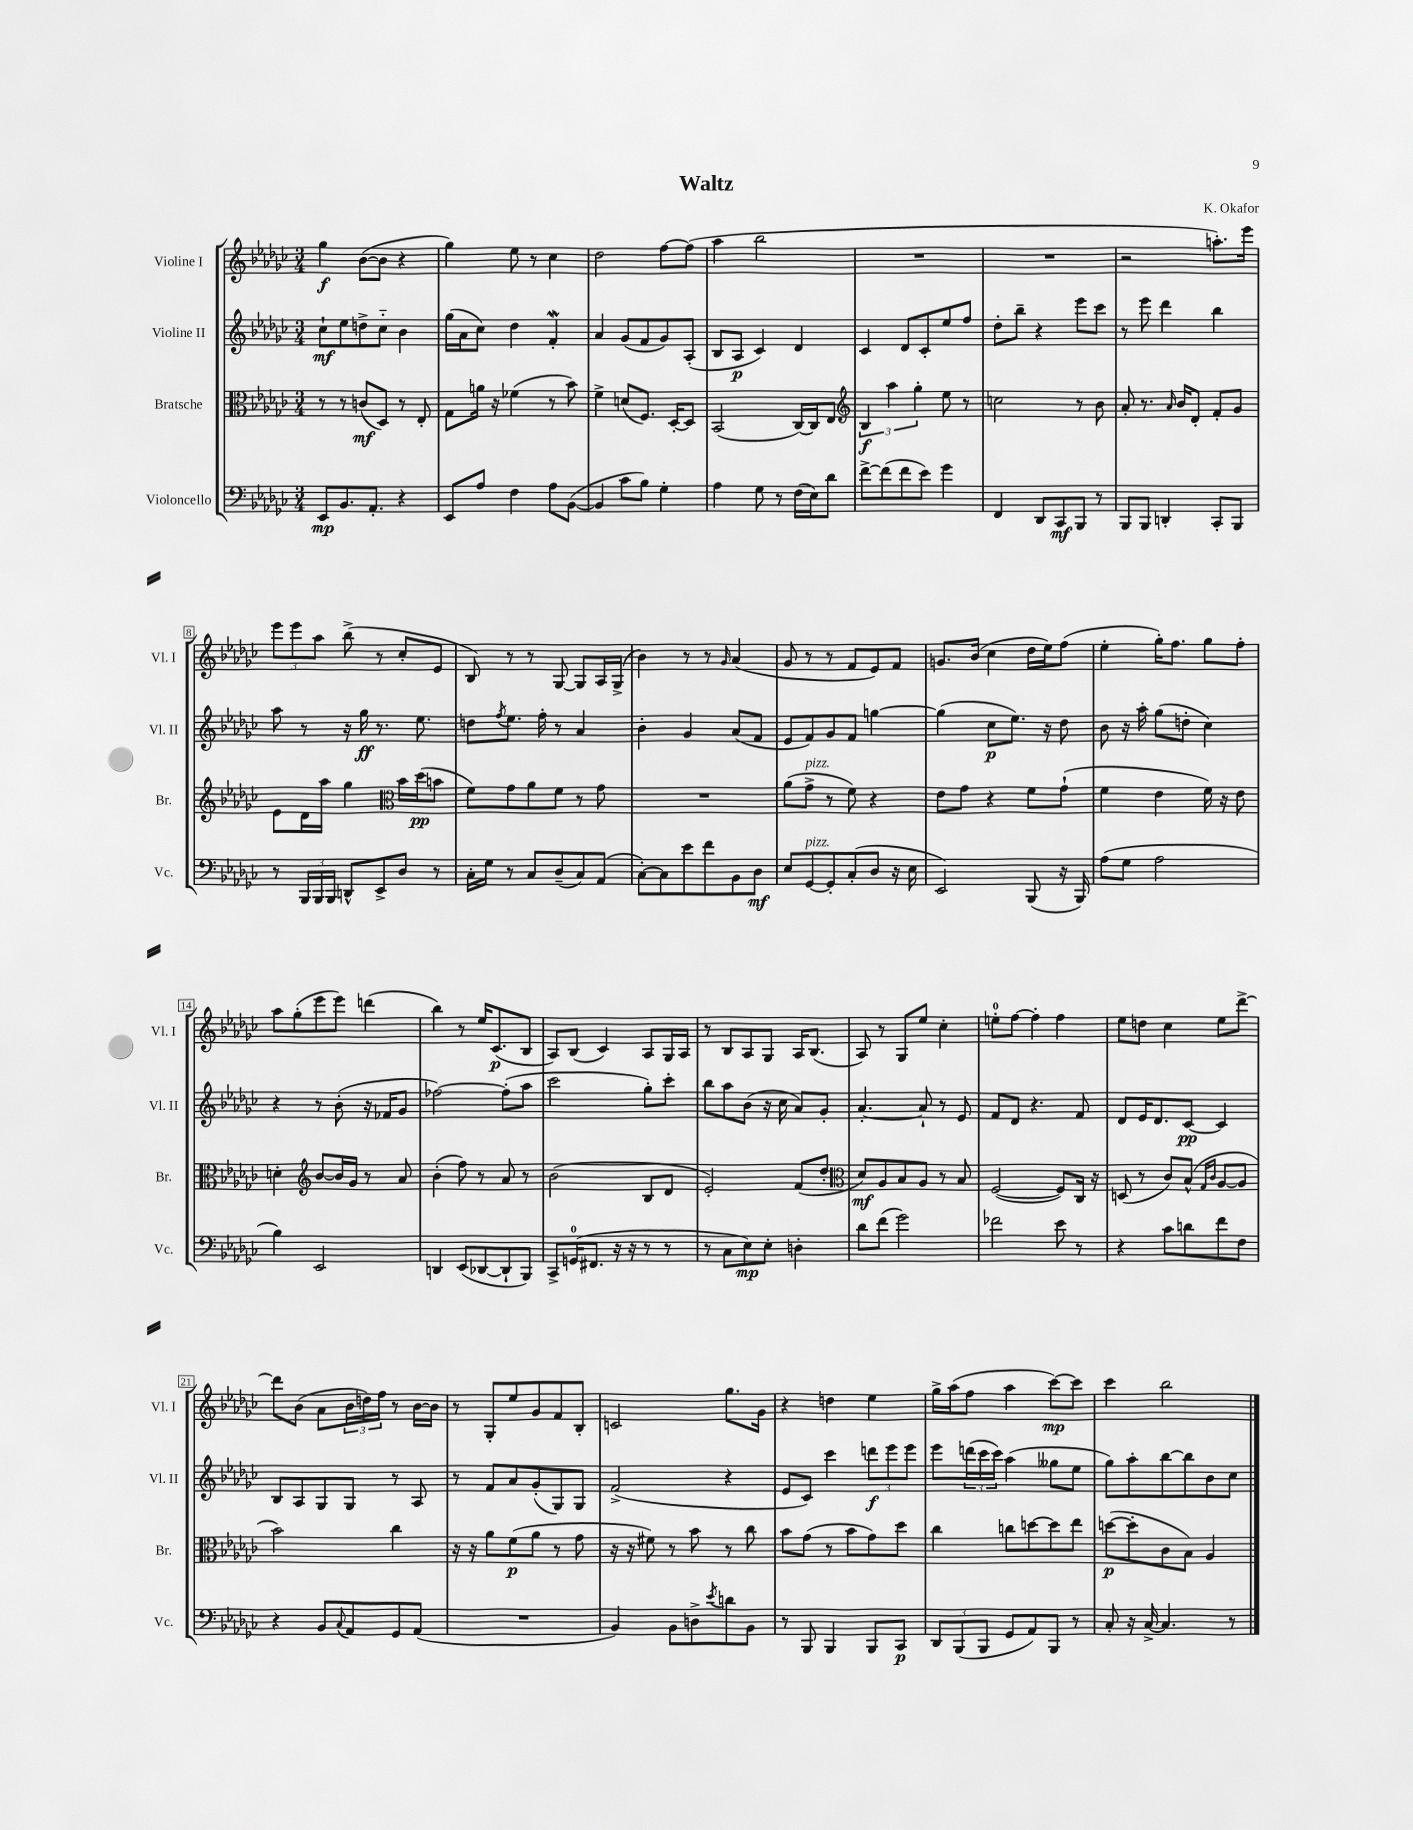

**kern	**dynam	**kern	**dynam	**kern	**dynam	**kern	**dynam
*part4	*part4	*part3	*part3	*part2	*part2	*part1	*part1
*staff4	*staff4	*staff3	*staff3	*staff2	*staff2	*staff1	*staff1
*I"Violoncello	*	*I"Bratsche	*	*I"Violine II	*	*I"Violine I	*
*I'Vc.	*	*I'Br.	*	*I'Vl. II	*	*I'Vl. I	*
*clefF4	*	*clefC3	*	*clefG2	*	*clefG2	*
*k[b-e-a-d-g-c-]	*	*k[b-e-a-d-g-c-]	*	*k[b-e-a-d-g-c-]	*	*k[b-e-a-d-g-c-]	*
*M3/4	*	*M3/4	*	*M3/4	*	*M3/4	*
=1	=1	=1	=1	=1	=1	=1	=1
8EE-/L	mp	8r	.	8cc-`\L	mf	4gg-\	f
8.BB-/	.	8r	.	8ee-\	.	.	.
.	.	(8cn/L	mf	8ddn^\	.	([8b-\L	.
8.AA-'/J	.	.	.	.	.	.	.
.	.	8D-/J)	.	8cc-\J	.	8b-\J]	.
4r	.	8r	.	4b-\	.	4r	.
.	.	8E-'/	.	.	.	.	.
=2	=2	=2	=2	=2	=2	=2	=2
8EE-/L	.	8G-\L	.	(16gg-\LL	.	4gg-\)	.
.	.	.	.	16a-\J	.	.	.
8A-/J	.	16an\Jk	.	8cc-\J)	.	.	.
.	.	16r	.	.	.	.	.
4F\	.	(4f-X\	.	4dd-\	.	8ee-\	.
.	.	.	.	.	.	8r	.
8A-\L	.	8r	.	4fW'/	.	4cc-\	.
([8BB-\J	.	8b-\)	.	.	.	.	.
=3	=3	=3	=3	=3	=3	=3	=3
4BB-/]	.	4f^\	.	4a-/	.	2dd-\	.
8c-\L	.	(8dn/L	.	(8g-/L	.	.	.
8B-\J)	.	8.F/J)	.	8f/	.	.	.
4G-'\	.	.	.	8g-/)	.	[8ff\L	.
.	.	[16D-'/KL	.	.	.	.	.
.	.	8D-/J]	.	(8A-'/J	.	(8ff\J]	.
=4	=4	=4	=4	=4	=4	=4	=4
4A-\	.	(2BB-/	.	8B-/L	.	4aa-\	.
.	.	.	.	8A-/J	p	.	.
8G-\	.	.	.	4c-/)	.	2bb-\	.
8r	.	.	.	.	.	.	.
(16F\LL	.	[16C-/LL)	.	4d-/	.	.	.
16E-\J)	.	16C-/J]	.	.	.	.	.
8d-\J	.	8E-/J	.	.	.	.	.
=5	=5	=5	=5	=5	=5	=5	=5
*	*	*clefG2	*	*	*	*	*
[8f^\L	.	6B-/	f	4c-/	.	2.r	.
(8f\]	.	.	.	.	.	.	.
.	.	6aa-\	.	.	.	.	.
8f\	.	.	.	8d-/L	.	.	.
.	.	6gg-'\	.	.	.	.	.
8e-\J)	.	.	.	8c-'/	.	.	.
4g-\	.	8ee-\	.	8ee-/	.	.	.
.	.	8r	.	8ff/J	.	.	.
=6	=6	=6	=6	=6	=6	=6	=6
4FF/	.	2ccn\	.	8dd-'\L	.	2.r	.
.	.	.	.	8bb-~\J	.	.	.
8DD-/L	.	.	.	4r	.	.	.
8CC-/	mf	.	.	.	.	.	.
8BBB-/J	.	8r	.	8eee-\L	.	.	.
8r	.	8b-\	.	8ccc-\J	.	.	.
=7	=7	=7	=7	=7	=7	=7	=7
8BBB-/L	.	8a-'/	.	8r	.	2r	.
8BBB-/J	.	8.r	.	8eee-\	.	.	.
4DDn'/	.	.	.	4ddd-\	.	.	.
.	.	16qqa-/	.	.	.	.	.
.	.	16b-/KL	.	.	.	.	.
.	.	8d-'/J	.	.	.	.	.
8CC-'/L	.	8f'/L	.	4bb-\	.	8.aan'\L)	.
8BBB-/J	.	8g-/J	.	.	.	.	.
.	.	.	.	.	.	16eee-\Jk	.
!!LO:LB:g=z
=8	=8	=8	=8	=8	=8	=8	=8
8r	.	8e-\L	.	8aa-\	.	12eee-\L	.
.	.	.	.	.	.	12eee-\	.
24BBB-/LL	.	16d-\L	.	8r	.	.	.
24BBB-/	.	.	.	.	.	12aa-\J	.
.	.	16aa-\JJ	.	.	.	.	.
24BBB-/JJ	.	.	.	.	.	.	.
8DDn^^/L	.	4gg-\	.	16r	.	(8bb-^\	.
.	.	.	.	16gg-\	ff	.	.
8EE-^/	.	.	.	8.r	.	8r	.
*	*	*clefC3	*	*	*	*	*
8D-/J	.	16b-\LL	.	.	.	8cc-'/L	.
.	.	(16dd-\J	pp	8.ee-\	.	.	.
8r	.	8bn\J	.	.	.	8e-/J	.
=9	=9	=9	=9	=9	=9	=9	=9
16C-'\LL	.	8f\L)	.	8ddn\L	.	8B-/)	.
16G-\JJ	.	.	.	.	.	.	.
.	.	.	.	8qff/	.	.	.
8r	.	8g-\	.	8.ee-\J	.	8r	.
8C-/L	.	8a-\	.	.	.	8r	.
.	.	.	.	16ff'\	.	.	.
(8D-~/	.	8f\J	.	8r	.	[8G-/	.
8C-/)	.	8r	.	4a-/	.	8G-/L]	.
(8AA-/J	.	8g-\	.	.	.	16A-/L	.
.	.	.	.	.	.	(16G-^/JJ	.
=10	=10	=10	=10	=10	=10	=10	=10
[8C-'\L)	.	2.r	.	4b-'\	.	4b-\)	.
8C-\]	.	.	.	.	.	.	.
8e-\	.	.	.	4g-/	.	8r	.
8f\	.	.	.	.	.	8r	.
.	.	.	.	.	.	16qqg-/	.
8BB-\	.	.	.	(8a-/L	.	(4a-/	.
8D-\J	mf	.	.	8f/J	.	.	.
=11	=11	=11	=11	=11	=11	=11	=11
8E-/L	.	(8a-\L	.	8e-/L	.	8g-/	.
!	!	!LO:TX:a:i:t=pizz.	!	!	!	!	!
!LO:TX:a:i:t=pizz.	!	!	!	!	!	!	!
[8GG-/	.	8g-^\J	.	8f/)	.	8r	.
8GG-'/]	.	8r	.	8g-/	.	8r	.
(8C-'/	.	8f\)	.	8f/J	.	8f/L	.
8D-/J	.	4r	.	[4ggn\	.	8e-/)	.
16r	.	.	.	.	.	8f/J	.
16E-\	.	.	.	.	.	.	.
=12	=12	=12	=12	=12	=12	=12	=12
2EE-/)	.	8e-\L	.	(4gg\]	.	8.gn/L	.
.	.	8g-\J	.	.	.	.	.
.	.	.	.	.	.	(16b-/Jk	.
.	.	4r	.	8cc-\L	p	4cc-\	.
.	.	.	.	8.ee-\J)	.	.	.
(8BBB-/	.	8f\L	.	.	.	16dd-\LL	.
.	.	.	.	16r	.	16ee-\J)	.
16r	.	(8g-`\J	.	8dd-\	.	(8ff\J	.
16BBB-/)	.	.	.	.	.	.	.
=13	=13	=13	=13	=13	=13	=13	=13
(8A-\L	.	4f\	.	8b-\	.	4ee-'\	.
8G-\J	.	.	.	16r	.	.	.
.	.	.	.	16aa-'\	.	.	.
2A-\	.	4e-\	.	(8gg-\L	.	16gg-'\KL)	.
.	.	.	.	.	.	8.ff\J	.
.	.	.	.	8ddn'\J	.	.	.
.	.	16f\)	.	4cc-\)	.	8gg-\L	.
.	.	16r	.	.	.	.	.
.	.	8e-\	.	.	.	8ff'\J	.
!!LO:LB:g=z
=14	=14	=14	=14	=14	=14	=14	=14
4B-\)	.	4dn'\	.	4r	.	8aa-\L	.
.	.	.	.	.	.	(8gg-'\	.
*	*	*clefG2	*	*	*	*	*
2EE-/	.	[8b-/L	.	8r	.	8eee-\	.
.	.	16b-/L]	.	(8b-'\	.	8eee-\J)	.
.	.	16g-/JJ	.	.	.	.	.
.	.	8r	.	16r	.	(4dddn\	.
.	.	.	.	16f-X/KL	.	.	.
.	.	8a-/	.	8g-/J	.	.	.
=15	=15	=15	=15	=15	=15	=15	=15
4DDn/	.	(4b-'\	.	[2ff-X\)	.	4bb-\)	.
(8EE-/L	.	8ff\)	.	.	.	8r	.
[8DD-X/	.	8r	.	.	.	16ee-/KL	.
.	.	.	.	.	.	(8.c-/	p
8DD-`/]	.	8a-/	.	(8ff-'\L]	.	.	.
8BBB-/J)	.	8r	.	8aa-\J	.	8B-/J	.
=16	=16	=16	=16	=16	=16	=16	=16
8CC-^/L	.	(2b-\	.	2ccc-\	.	8A-/L)	.
(16GGn/K	.	.	.	.	.	(8B-/J	.
8.FF#X/J	.	.	.	.	.	.	.
.	.	.	.	.	.	4c-/)	.
16r	.	.	.	.	.	.	.
16r	.	.	.	.	.	.	.
8r	.	8B-/L	.	8gg-'\L)	.	8A-/L	.
8r	.	8d-/J	.	8ccc-'\J	.	16G-/L	.
.	.	.	.	.	.	16A-/JJ	.
=17	=17	=17	=17	=17	=17	=17	=17
8r	.	2e-'/)	.	8bb-\L	.	8r	.
8C-\L	.	.	.	8aa-\	.	8B-/L	.
8E-\)	mp	.	.	(8b-\J	.	8A-/	.
8E-'\J	.	.	.	16r	.	8G-/J	.
.	.	.	.	16cc-\	.	.	.
4Dn'\	.	(8f/L	.	8a-/L)	.	16A-/KL	.
.	.	.	.	.	.	(8.B-/J	.
.	.	8dd-'/J	.	8g-'/J	.	.	.
=18	=18	=18	=18	=18	=18	=18	=18
*	*	*clefC3	*	*	*	*	*
8d-\L	.	8d-/L)	mf	[4.a-'/	.	8A-/)	.
(8f\J	.	8A-/	.	.	.	8r	.
2g-\)	.	8B-/	.	.	.	8G-/L	.
.	.	8A-/J	.	8a-`/]	.	8ee-/J	.
.	.	8r	.	8r	.	4cc-'\	.
.	.	8B-/	.	8e-/	.	.	.
=19	=19	=19	=19	=19	=19	=19	=19
2f-X\	.	([2F/	.	8f/L	.	8een'\L	.
.	.	.	.	8d-/J	.	[8ff\J	.
.	.	.	.	4.r	.	4ff'\]	.
8e-\	.	8F/L])	.	.	.	4ff\	.
8r	.	16C-/Jk	.	8f/	.	.	.
.	.	16r	.	.	.	.	.
=20	=20	=20	=20	=20	=20	=20	=20
4r	.	(8Dn/	.	8d-/L	.	8ee-\L	.
.	.	8r	.	16e-/K	.	8ddn\J	.
.	.	.	.	8.d-/	.	.	.
8c-\L	.	8c-/L)	.	.	.	4cc-\	.
8dn\	.	(8B-^^/J	.	[8c-/J	pp	.	.
.	.	16qqG-/LL	.	.	.	.	.
.	.	16qqc-/JJ	.	.	.	.	.
8f\	.	[8A-/L	.	4c-/]	.	8ee-\L	.
8F\J	.	8A-/J]	.	.	.	[8ddd-^\J	.
!!LO:LB:g=z
=21	=21	=21	=21	=21	=21	=21	=21
4r	.	2b-\)	.	8B-/L	.	8ddd-\L]	.
.	.	.	.	8A-/	.	(8b-\J	.
8BB-/L	.	.	.	8G-/	.	8a-\L	.
8qqC-/	.	.	.	.	.	.	.
8AA-/	.	.	.	8G-/J	.	24b-\L	.
.	.	.	.	.	.	24ddn\)	.
.	.	.	.	.	.	24ff\JJ	.
8GG-/	.	4cc-\	.	8r	.	8r	.
(8AA-/J	.	.	.	8A-/	.	[16b-\LL	.
.	.	.	.	.	.	16b-\JJ]	.
=22	=22	=22	=22	=22	=22	=22	=22
2.r	.	16r	.	8r	.	8r	.
.	.	16r	.	.	.	.	.
.	.	8a-\L	.	8f/L	.	8G-'/L	.
.	.	(8f\	p	8a-/	.	8ee-/	.
.	.	8a-\J	.	(8g-'/	.	8g-/	.
.	.	8r	.	8G-/)	.	8f/	.
.	.	8g-\	.	8G-/J	.	8B-'/J	.
=23	=23	=23	=23	=23	=23	=23	=23
4BB-/)	.	16r	.	(2f^/	.	2cn/	.
.	.	16r	.	.	.	.	.
.	.	8f#X\)	.	.	.	.	.
8BB-\L	.	8r	.	.	.	.	.
8Dn^\	.	8b-\	.	.	.	.	.
8qe-/	.	.	.	.	.	.	.
8dn\	.	8r	.	4r	.	8.gg-\L	.
8BB-\J	.	8cc-\	.	.	.	.	.
.	.	.	.	.	.	16g-\Jk	.
=24	=24	=24	=24	=24	=24	=24	=24
8r	.	8b-\L	.	8e-/L	.	4r	.
8BBB-/	.	(8g-\J	.	8c-/J)	.	.	.
4BBB-/	.	8r	.	4ccc-\	.	4ddn\	.
.	.	8b-\L	.	.	.	.	.
8BBB-/L	.	8g-\)	.	12dddn\L	f	4ee-\	.
.	.	.	.	12eee-\	.	.	.
8CC-/J	p	8dd-\J	.	.	.	.	.
.	.	.	.	12eee-\J	.	.	.
=25	=25	=25	=25	=25	=25	=25	=25
12DD-/L	.	4cc-\	.	8eee-\L	.	16gg-^\LL	.
.	.	.	.	.	.	(16aa-\J	.
(12BBB-/	.	.	.	.	.	.	.
.	.	.	.	(24dddn\L	.	8ff\J	.
12BBB-/J	.	.	.	24ccc-\	.	.	.
.	.	.	.	24ccc-\JJ)	.	.	.
8GG-/L	.	8ccn\L	.	(4aa-\	.	4aa-\	.
8AA-/)	.	[8ddn\	.	.	.	.	.
8BBB-/J	.	8dd\]	.	8gg--X\L	.	[8ccc-\L)	mp
8r	.	8ee-\J	.	8ee-\J	.	8ccc-\J]	.
=26	=26	=26	=26	=26	=26	=26	=26
8C-'/	.	([8ddn\L	p	8gg-\L)	.	4ccc-\	.
16r	.	8dd'\]	.	8aa-'\	.	.	.
[16C-^/	.	.	.	.	.	.	.
4.C-/]	.	8c-\	.	[8bb-\	.	2bb-\	.
.	.	8B-\J)	.	8bb-\]	.	.	.
.	.	4A-/	.	8b-\	.	.	.
8r	.	.	.	8cc-\J	.	.	.
==	==	==	==	==	==	==	==
*-	*-	*-	*-	*-	*-	*-	*-
